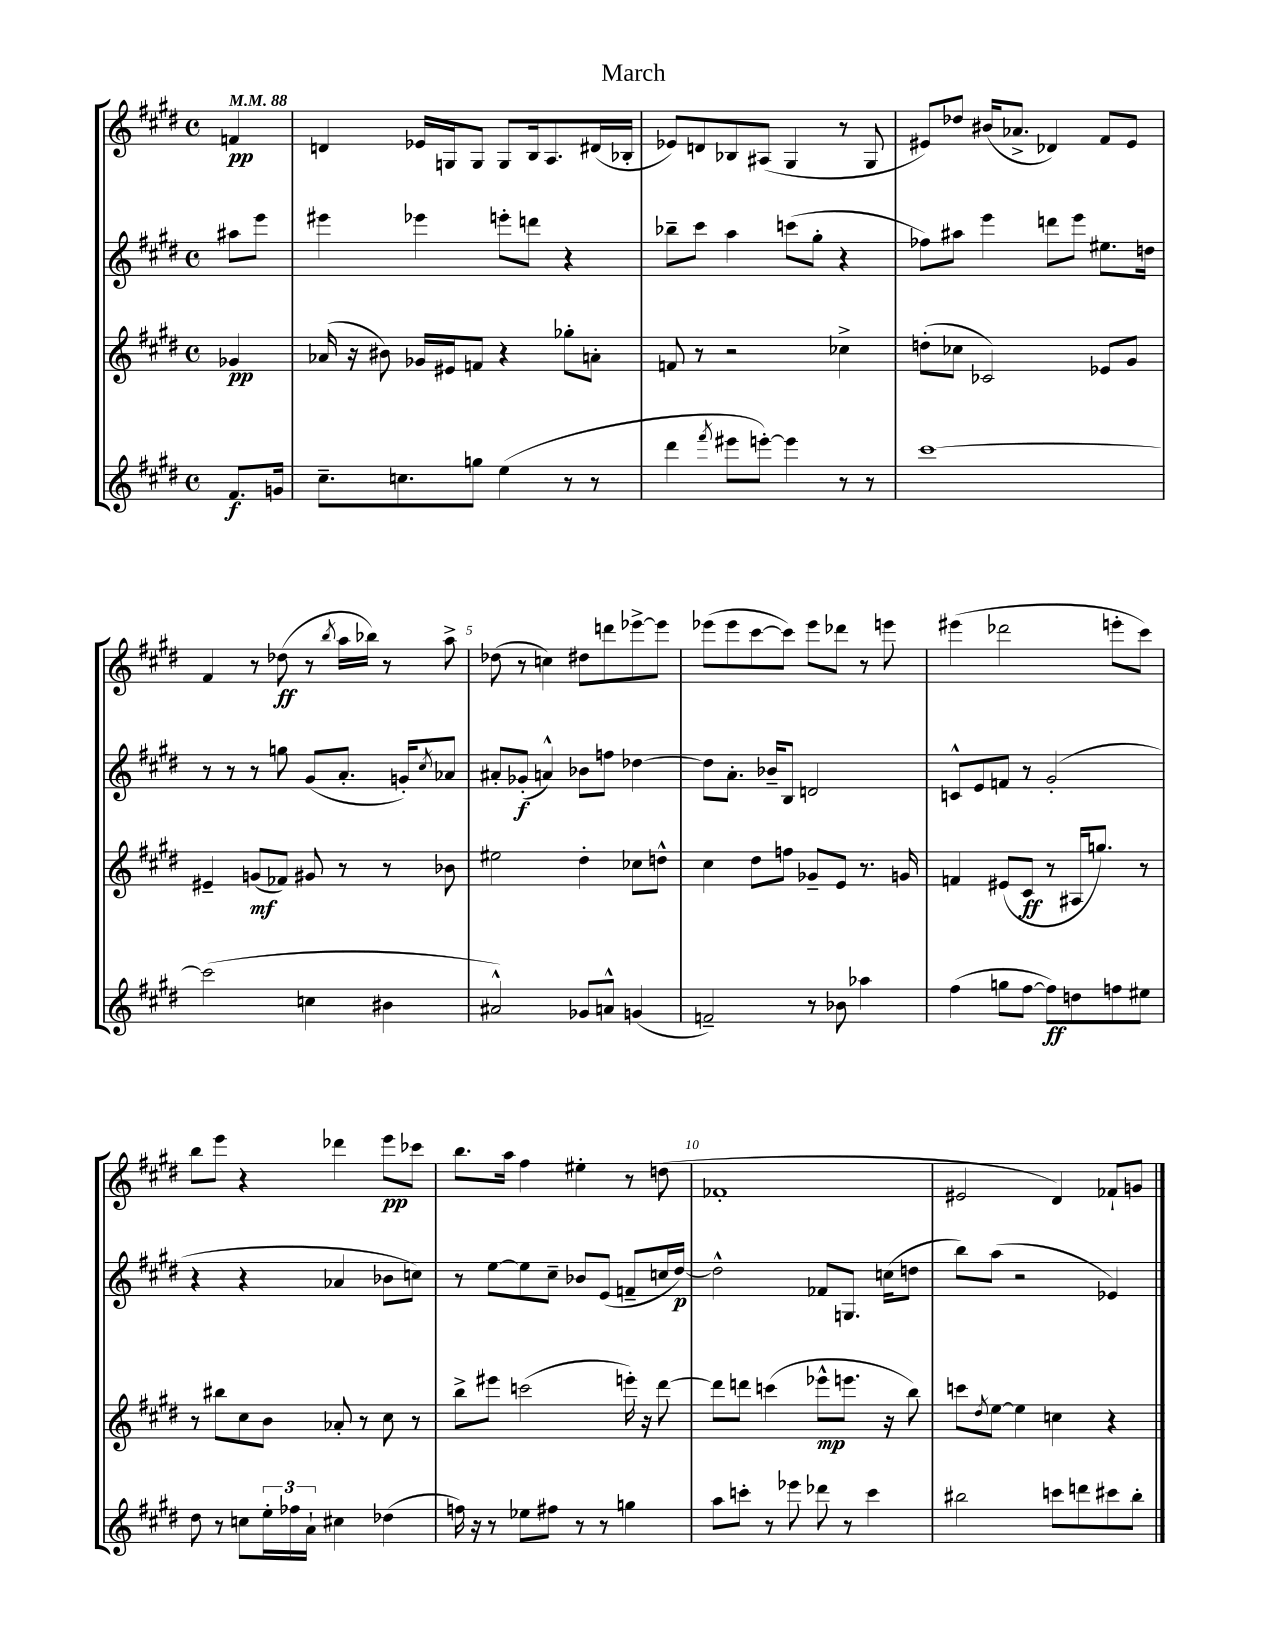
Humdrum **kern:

**kern	**dynam	**kern	**dynam	**kern	**dynam	**kern	**dynam
*part4	*part4	*part3	*part3	*part2	*part2	*part1	*part1
*staff4	*staff4	*staff3	*staff3	*staff2	*staff2	*staff1	*staff1
*clefG2	*	*clefG2	*	*clefG2	*	*clefG2	*
*k[f#c#g#d#]	*	*k[f#c#g#d#]	*	*k[f#c#g#d#]	*	*k[f#c#g#d#]	*
*M4/4	*	*M4/4	*	*M4/4	*	*M4/4	*
*met(c)	*	*met(c)	*	*met(c)	*	*met(c)	*
*MM88	*	*MM88	*	*MM88	*	*MM88	*
=	=	=	=	=	=	=	=
8.f#/L	f	4g-X/	pp	8aa#X\L	.	4fn/	pp
.	.	.	.	8eee\J	.	.	.
16gn/Jk	.	.	.	.	.	.	.
=1	=1	=1	=1	=1	=1	=1	=1
8.cc#~\L	.	(16a-X/	.	4eee#X\	.	4dn/	.
.	.	16r	.	.	.	.	.
.	.	8b#X\)	.	.	.	.	.
8.ccn\	.	.	.	.	.	.	.
.	.	16g-X/LL	.	4eee-X\	.	16e-X/LL	.
.	.	16e#X/J	.	.	.	16Gn/J	.
8ggn\J	.	8fn/J	.	.	.	8G/J	.
(4ee\	.	4r	.	8eeen'\L	.	8G/L	.
.	.	.	.	8dddn\J	.	16B/k	.
.	.	.	.	.	.	8.A/	.
8r	.	8gg-X'\L	.	4r	.	.	.
8r	.	8an'\J	.	.	.	(16d#X/L	.
.	.	.	.	.	.	16B-X'/JJ	.
=2	=2	=2	=2	=2	=2	=2	=2
4ddd#\	.	8fn/	.	8bb-X~\L	.	8e-X/L)	.
.	.	8r	.	8ccc#\J	.	8dn/	.
8qfff#/	.	.	.	.	.	.	.
8eee#X\L	.	2r	.	4aa\	.	8B-X/	.
[8eeen'\J)	.	.	.	.	.	(8A#X/J	.
4eee\]	.	.	.	(8cccn\L	.	4G#/	.
.	.	.	.	8gg#'\J	.	.	.
8r	.	4cc-X^\	.	4r	.	8r	.
8r	.	.	.	.	.	8G#/	.
=3	=3	=3	=3	=3	=3	=3	=3
[1ccc#	.	(8ddn'\L	.	8ff-X\L)	.	8e#X/L)	.
.	.	8cc-X\J	.	8aa#X\J	.	8dd-X/J	.
.	.	2c-X/)	.	4eee\	.	(16b#X/KL	.
.	.	.	.	.	.	8.a-X^/J	.
.	.	.	.	8dddn\L	.	4d-X/)	.
.	.	.	.	8eee\J	.	.	.
.	.	8e-X/L	.	8.ee#X\L	.	8f#/L	.
.	.	8g#/J	.	.	.	8e#/J	.
.	.	.	.	16ddn\Jk	.	.	.
!!LO:LB:g=z
=4	=4	=4	=4	=4	=4	=4	=4
(2ccc#\]	.	4e#X~/	.	8r	.	4f#/	.
.	.	.	.	8r	.	.	.
.	.	(8gn/L	mf	8r	.	8r	.
.	.	8f-X/J)	.	8ggn\	.	(8dd-X\	ff
4ccn\	.	8g#X/	.	(8g#/L	.	8r	.
.	.	.	.	.	.	8qbb/	.
.	.	8r	.	8.a'/J	.	16aa\LL	.
.	.	.	.	.	.	16bb-X\JJ)	.
4b#X\	.	8r	.	.	.	8r	.
.	.	.	.	16gn'/KL)	.	.	.
.	.	.	.	8qcc#/	.	.	.
.	.	8b-X\	.	8a-X/J	.	8aa^\	.
=5	=5	=5	=5	=5	=5	=5	=5
2a#X^^/)	.	2ee#X\	.	8a#X'/L	.	(8dd-X\	.
.	.	.	.	(8g-X'/J	f	8r	.
.	.	.	.	4an^^/)	.	4ccn\)	.
8g-X/L	.	4dd#'\	.	8b-X\L	.	8dd#X\L	.
8an^^/J	.	.	.	8ffn\J	.	8dddn\	.
(4gn/	.	8cc-X\L	.	[4dd-X\	.	[8eee-X^\	.
.	.	8ddn^^\J	.	.	.	8eee-\J]	.
=6	=6	=6	=6	=6	=6	=6	=6
2fn~/)	.	4cc#\	.	8dd-\L]	.	(8eee-X\L	.
.	.	.	.	8.a'\J	.	8eee-\	.
.	.	8dd#\L	.	.	.	[8ccc#\	.
.	.	.	.	16b-X~/KL	.	.	.
.	.	8ffn\J	.	8B/J	.	8ccc#\J])	.
8r	.	8g-X~/L	.	2dn/	.	8eee-\L	.
8b-X\	.	8e/J	.	.	.	8ddd-X\J	.
4aa-X\	.	8.r	.	.	.	8r	.
.	.	.	.	.	.	8eeen\	.
.	.	16gn/	.	.	.	.	.
=7	=7	=7	=7	=7	=7	=7	=7
(4ff#\	.	4fn/	.	8cn^^/L	.	(4eee#X\	.
.	.	.	.	8e/	.	.	.
8ggn\L	.	(8e#X/L	.	8fn/J	.	2ddd-X\	.
[8ff#\J	.	8c#/J	ff	8r	.	.	.
8ff#\L])	ff	8r	.	(2g#'/	.	.	.
8ddn\	.	16A#X/KL	.	.	.	.	.
.	.	8.ggn/J)	.	.	.	.	.
8ffn\	.	.	.	.	.	8eeen'\L	.
8ee#X\J	.	8r	.	.	.	8ccc#\J)	.
!!LO:LB:g=z
=8	=8	=8	=8	=8	=8	=8	=8
8dd#\	.	8r	.	4r	.	8bb\L	.
8r	.	8bb#X\L	.	.	.	8eee\J	.
8ccn\L	.	8cc#\	.	4r	.	4r	.
24ee'\L	.	8b\J	.	.	.	.	.
24ff-X\	.	.	.	.	.	.	.
24a`\JJ	.	.	.	.	.	.	.
4cc#X\	.	8a-X'/	.	4a-X/	.	4ddd-X\	.
.	.	8r	.	.	.	.	.
(4dd-X\	.	8cc#\	.	8b-X\L	.	8eee\L	pp
.	.	8r	.	8ccn\J)	.	8ccc-X\J	.
=9	=9	=9	=9	=9	=9	=9	=9
16ffn\)	.	8bb^\L	.	8r	.	8.bb\L	.
16r	.	.	.	.	.	.	.
8r	.	8eee#X\J	.	[8ee\L	.	.	.
.	.	.	.	.	.	16aa\Jk	.
8ee-X\L	.	(2cccn\	.	8ee\]	.	4ff#\	.
8ff#X\J	.	.	.	8cc#~\J	.	.	.
8r	.	.	.	8b-X/L	.	4ee#X'\	.
8r	.	.	.	(8e/J	.	.	.
4ggn\	.	16eeen'\)	.	8fn~/L	.	8r	.
.	.	16r	.	.	.	.	.
.	.	[8ddd#\	.	16ccn/L	.	(8ddn\	.
.	.	.	.	[16dd#/JJ)	p	.	.
=10	=10	=10	=10	=10	=10	=10	=10
8aa\L	.	8ddd#\L]	.	2dd#^^\]	.	1f-X'	.
8cccn'\J	.	8dddn\J	.	.	.	.	.
8r	.	(4cccn\	.	.	.	.	.
8eee-X\	.	.	.	.	.	.	.
8ddd-X\	.	8eee-X^^\L	mp	8f-X/L	.	.	.
8r	.	8.eeen\J	.	8.Gn/J	.	.	.
4ccc\	.	.	.	.	.	.	.
.	.	16r	.	(16ccn\KL	.	.	.
.	.	8bb\)	.	8ddn\J	.	.	.
=11	=11	=11	=11	=11	=11	=11	=11
2bb#X\	.	8cccn\L	.	8bb\L)	.	2e#X/	.
.	.	8qdd#/	.	.	.	.	.
.	.	[8ee\J	.	(8aa\J	.	.	.
.	.	4ee\]	.	2r	.	.	.
8cccn\L	.	4ccn\	.	.	.	4d#/)	.
8dddn\	.	.	.	.	.	.	.
8ccc#X\	.	4r	.	4e-X/)	.	8f-X`/L	.
8bb#'\J	.	.	.	.	.	8gn/J	.
==	==	==	==	==	==	==	==
*-	*-	*-	*-	*-	*-	*-	*-
